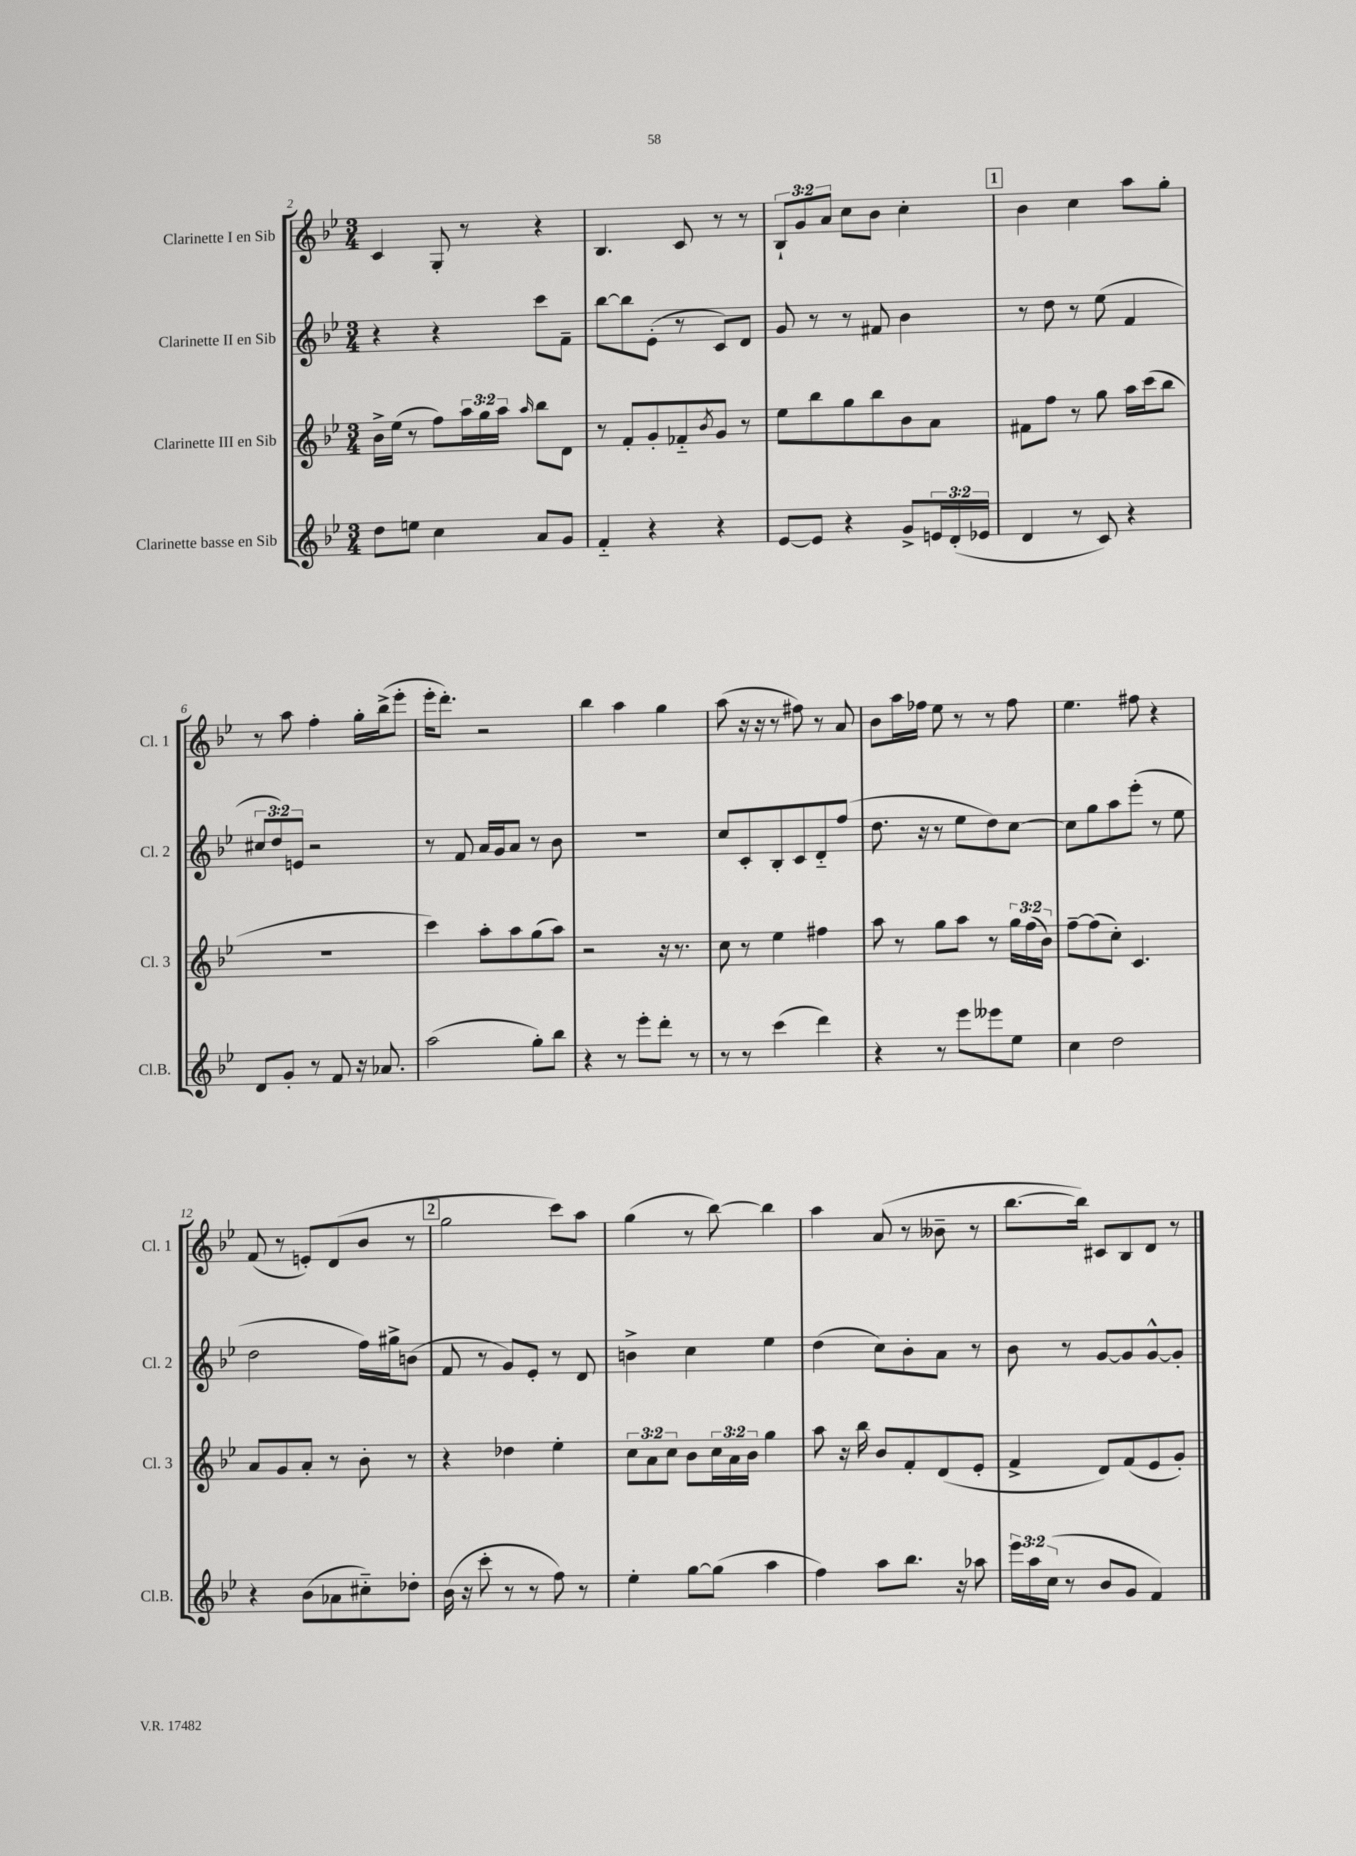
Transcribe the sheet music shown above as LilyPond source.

<<
\new StaffGroup <<
\new Staff = "s0" \with { instrumentName = "Clarinette I en Sib" shortInstrumentName = "Cl. 1" } {
    \clef treble \key bes \major \numericTimeSignature \time 3/4 \override Staff.TupletNumber.text = #tuplet-number::calc-fraction-text
    c'4 g8-. r8 r4 |
    bes4. c'8 r8 r8 |
    \tuplet 3/2 { bes8-! g'8 a'8 } c''8 bes'8 c''4-. |
    \mark \markup { \box "1" } bes'4 c''4 a''8 g''8-. |
    r8 a''8 f''4-. g''16-. bes''16->( ees'''8-. |
    ees'''16-. d'''8.-.) r2 |
    bes''4 a''4 g''4 |
    a''8( r16 r16 r8 fis''8) r8 a'8 |
    bes'8 a''16 fes''16 ees''8 r8 r8 fes''8 |
    ees''4. fis''8 r4 |
    f'8( r8 e'8-.) d'8( bes'8 r8 |
    \mark \markup { \box "2" } g''2 c'''8) a''8 |
    g''4( r8 bes''8~) bes''4 |
    a''4 a'8( r8 beses'8-- r8 |
    bes''8.~ bes''16) cis'8 bes8 d'8 r8 \bar "|." |
}
\new Staff = "s1" \with { instrumentName = "Clarinette II en Sib" shortInstrumentName = "Cl. 2" } {
    \clef treble \key bes \major \numericTimeSignature \time 3/4 \override Staff.TupletNumber.text = #tuplet-number::calc-fraction-text
    r4 r4 c'''8 f'8-- |
    bes''8~ bes''8 ees'8-.( r8 c'8) d'8 |
    g'8 r8 r8 fis'8 bes'4 |
    \mark \markup { \box "1" } r8 d''8 r8 ees''8( f'4 |
    \tuplet 3/2 { cis''8 d''8) e'8 } r2 |
    r8 f'8 a'16 g'16 a'8 r8 bes'8 |
    R2. |
    c''8 c'8-. bes8-. c'8 d'8-_ f''8( |
    d''8. r16 r8 ees''8 d''8) c''8~ |
    c''8 g''8 a''8 ees'''8-.( r8 ees''8 |
    d''2 f''16) gis''16-> b'8( |
    \mark \markup { \box "2" } f'8 r8 g'8) ees'8-. r8 d'8 |
    b'4-> c''4 ees''4 |
    d''4( c''8) bes'8-. a'8 r8 |
    bes'8 r8 g'8~ g'8 g'8~-^ g'8-. \bar "|." |
}
\new Staff = "s2" \with { instrumentName = "Clarinette III en Sib" shortInstrumentName = "Cl. 3" } {
    \clef treble \key bes \major \numericTimeSignature \time 3/4 \override Staff.TupletNumber.text = #tuplet-number::calc-fraction-text
    bes'16-> ees''16( r8 f''8) \tuplet 3/2 { a''16 g''16 a''16 } \grace { a''16 } bes''8 d'8 |
    r8 f'8-. g'8-. fes'8-_ \acciaccatura { bes'8 } g'8 r8 |
    ees''8 bes''8 g''8 bes''8 bes'8 a'8 |
    \mark \markup { \box "1" } fis'8 f''8 r8 g''8 a''16 c'''16( bes''8 |
    R2. |
    c'''4) a''8-. a''8 g''8( a''8) |
    r2 r16 r8. |
    c''8 r8 ees''4 fis''4 |
    a''8 r8 g''8 a''8 r8 \tuplet 3/2 { g''16 f''16( bes'16) } |
    f''8~-- f''8( c''8-.) c'4. |
    a'8 g'8 a'8-. r8 bes'8-. r8 |
    \mark \markup { \box "2" } r4 des''4 ees''4-. |
    \tuplet 3/2 { c''8 a'8 c''8 } bes'8 \tuplet 3/2 { c''16 a'16 bes'16 } g''4 |
    a''8 r16 bes''16 bes'8 f'8-. d'8( ees'8-. |
    f'4-> d'8) f'8( ees'8 g'8-.) \bar "|." |
}
\new Staff = "s3" \with { instrumentName = "Clarinette basse en Sib" shortInstrumentName = "Cl.B." } {
    \clef treble \key bes \major \numericTimeSignature \time 3/4 \override Staff.TupletNumber.text = #tuplet-number::calc-fraction-text
    d''8 e''8 c''4 a'8 g'8 |
    f'4-_ r4 r4 |
    ees'8~ ees'8 r4 g'8-> \tuplet 3/2 { e'16 d'16-.( ees'16 } |
    \mark \markup { \box "1" } d'4 r8 c'8) r4 |
    d'8 g'8-. r8 f'8 r16 aes'8. |
    a''2( g''8-.) bes''8 |
    r4 r8 ees'''8-. d'''8-. r8 |
    r8 r8 c'''4( d'''4) |
    r4 r8 ees'''8 eeses'''8 ees''8 |
    c''4 d''2 |
    r4 bes'8( aes'8 cis''8-_) des''8-. |
    \mark \markup { \box "2" } bes'16( r16 c'''8-. r8 r8 f''8) r8 |
    ees''4-. g''8~ g''8( a''4 |
    f''4) a''8 bes''8. r16 aes''8 |
    \tuplet 3/2 { ees'''16 a''16 c''16( } r8 bes'8 g'8 f'4) \bar "|." |
}
>>
>>
\layout { \context { \Score currentBarNumber = #2 } }
